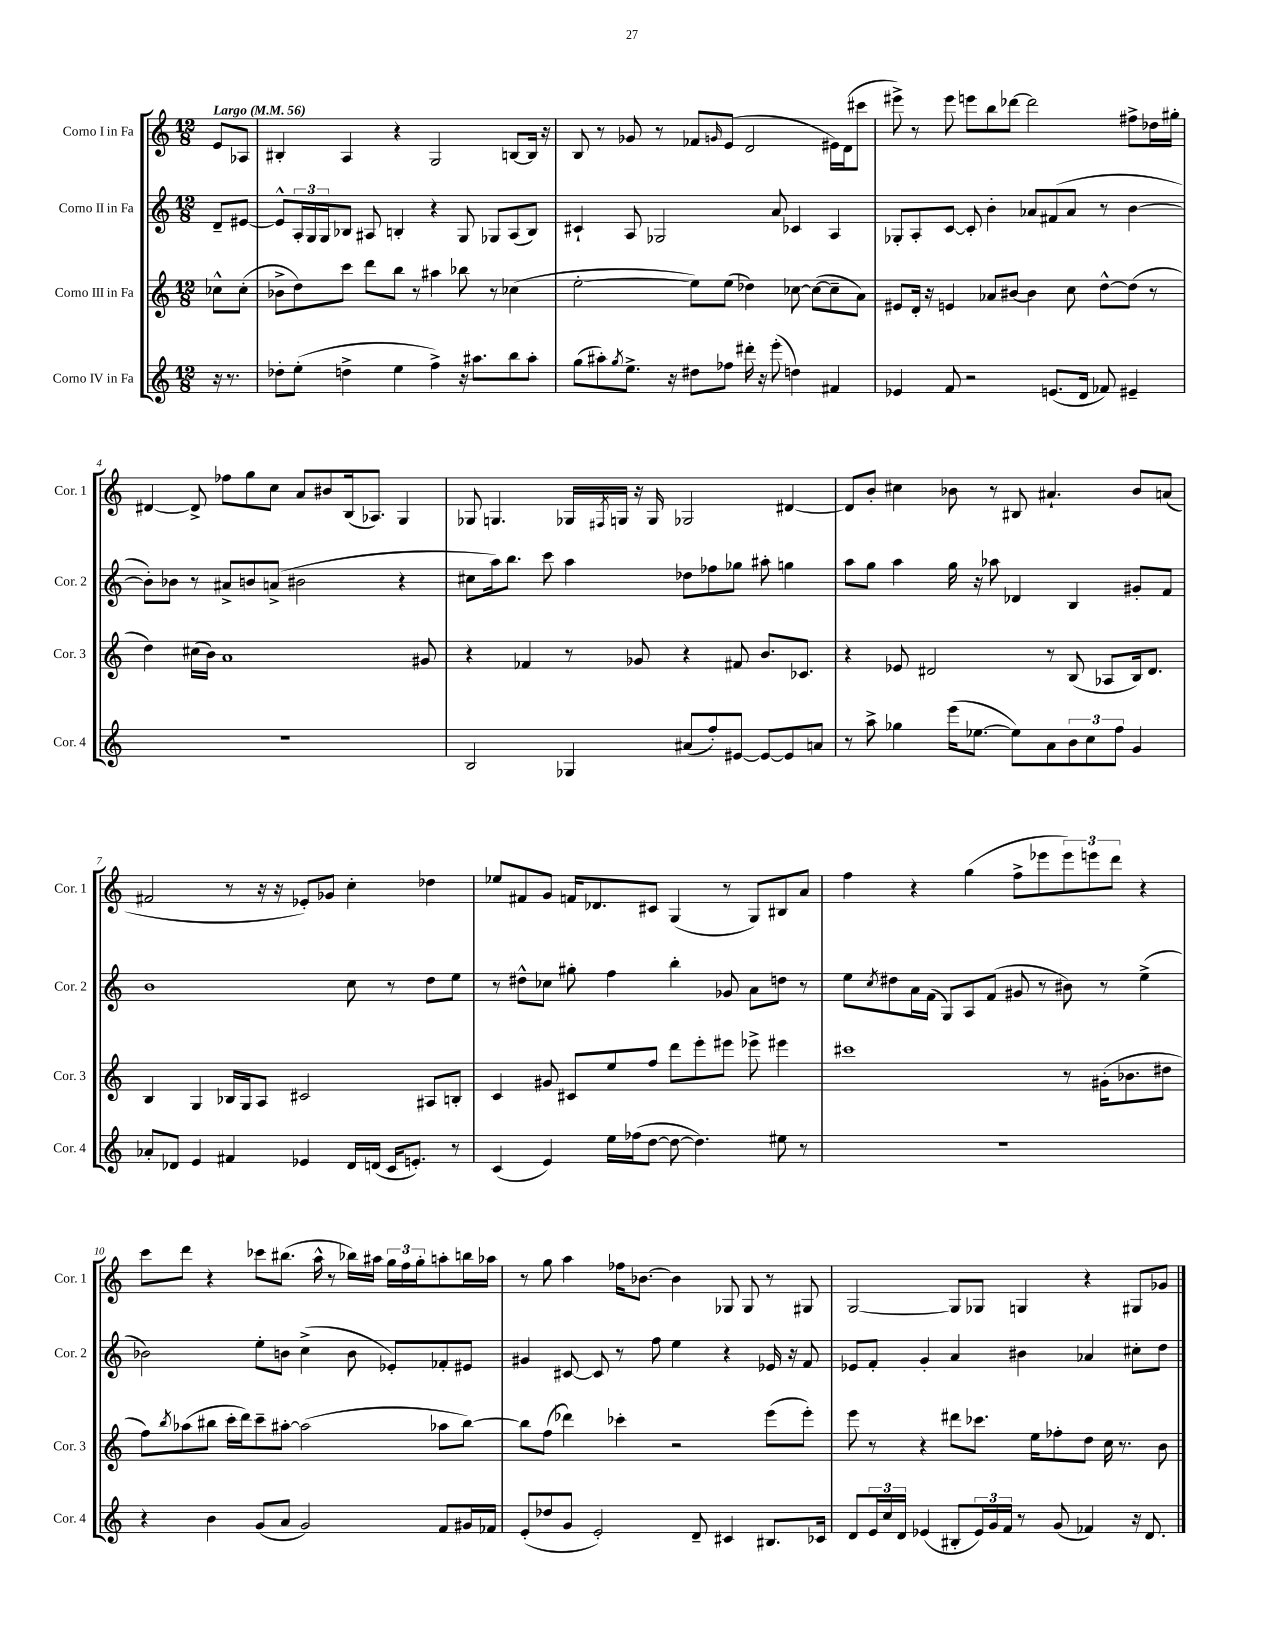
<<
\new StaffGroup <<
\new Staff = "s0" \with { instrumentName = "Corno I in Fa" shortInstrumentName = "Cor. 1" } {
    \clef treble \key c \major \numericTimeSignature \time 12/8 \partial 4 \tempo "Largo" 4 = 56
    e'8 aes8 |
    bis4-. a4 r4 g2 b8~ b16 r16 |
    b8 r8 ges'8 r8 fes'8 \grace { g'16 } e'8( d'2 eis'16) d'16( cis'''8 |
    eis'''8->) r8 eis'''8 e'''8 b''8 des'''8~ des'''2 fis''8-> des''16 gis''16-. |
    dis'4~ dis'8-> fes''8 g''8 c''8 a'8 bis'8 b16( aes8.) g4 |
    ges8 g4. ges16 \acciaccatura { fis8 } g16 r16 g16 ges2 dis'4~ |
    dis'8 b'8-. cis''4 bes'8 r8 bis8 ais'4.-! bes'8 a'8( |
    fis'2 r8 r16 r16 ees'8-.) ges'8 c''4-. des''4 |
    ees''8 fis'8 g'8 f'16 des'8. cis'8 g4( r8 g8) bis8 a'8 |
    f''4 r4 g''4( f''8-> ees'''8 \tuplet 3/2 { ees'''8) e'''8 d'''8 } r4 |
    c'''8 d'''8 r4 ces'''8 bis''8.( a''16-^ r8 bes''16) ais''16 \tuplet 3/2 { g''16 f''16 g''16-. } a''8-. b''16 aes''16 |
    r8 g''8 a''4 fes''16 bes'8.~ bes'4 ges8 ges8 r8 gis8 |
    g2~ g8 ges8 g4 r4 gis8 ges'8 \bar "|." |
}
\new Staff = "s1" \with { instrumentName = "Corno II in Fa" shortInstrumentName = "Cor. 2" } {
    \clef treble \key c \major \numericTimeSignature \time 12/8 \partial 4
    d'8-- eis'8~ |
    eis'8-^ \tuplet 3/2 { a16-. g16 g16 } bes8 ais8 b4-. r4 g8 ges8 ais8( b8) |
    cis'4-! a8 ges2 a'8 ces'4 a4 |
    ges8-. a8-. c'8~ c'8-. b'4-. aes'8 fis'8( aes'8 r8 b'4~ |
    b'8-.) bes'8 r8 ais'8-> b'8 a'8->( bis'2 r4 |
    cis''8 a''16) b''8. c'''8 a''4 des''8 fes''8 ges''8 ais''8-. g''4 |
    a''8 g''8 a''4 g''16 r16 aes''8 des'4 b4 gis'8-. f'8 |
    b'1 c''8 r8 d''8 e''8 |
    r8 dis''8-^ ces''8 gis''8-. f''4 b''4-. ges'8 a'8 d''8 r8 |
    e''8 \acciaccatura { c''8 } dis''8 a'16 f'16( g8) a8 f'8( gis'8 r8 bis'8) r8 e''4->( |
    bes'2) e''8-. b'8 c''4->( b'8 ees'8-.) fes'8-. eis'8 |
    gis'4 cis'8~ cis'8 r8 f''8 e''4 r4 ees'16 r16 f'8 |
    ees'8 f'8-. g'4-. a'4 bis'4 aes'4 cis''8-. d''8 \bar "|." |
}
\new Staff = "s2" \with { instrumentName = "Corno III in Fa" shortInstrumentName = "Cor. 3" } {
    \clef treble \key c \major \numericTimeSignature \time 12/8 \partial 4
    ces''8-^ ces''8-.( |
    bes'8-> d''8) c'''8 d'''8 b''8 r8 ais''4 bes''8 r8 ces''4( |
    e''2~-. e''8) e''8( des''4) ces''8~ ces''8~( ces''8-- a'8) |
    eis'8 d'16-. r16 e'4 aes'8 bis'8~ bis'4 c''8 d''8~-^ d''8( r8 |
    d''4) cis''16( b'16) a'1 gis'8 |
    r4 fes'4 r8 ges'8 r4 fis'8 b'8. ces'8. |
    r4 ees'8 dis'2 r8 b8( aes8 b16) dis'8. |
    b4 g4 bes16 g16 a8 cis'2 ais8 b8-. |
    c'4 gis'8 cis'8 e''8 f''8 d'''8 e'''8-. eis'''8 ees'''8-> eis'''4 |
    cis'''1 r8 gis'16-.( bes'8. dis''8 |
    f''8) \acciaccatura { b''8 } aes''8( bis''8 c'''16-. d'''16) c'''8-- ais''8~-. ais''2( aes''8 bis''8~) |
    bis''8 f''8( des'''4) ces'''4-. r2 e'''8( e'''8-.) |
    e'''8 r8 r4 dis'''8 ces'''8. e''16 fes''8-. d''8 c''16 r8. b'8 \bar "|." |
}
\new Staff = "s3" \with { instrumentName = "Corno IV in Fa" shortInstrumentName = "Cor. 4" } {
    \clef treble \key c \major \numericTimeSignature \time 12/8 \partial 4
    r16 r8. |
    des''8-. e''8-.( d''4-> e''4 f''4->) r16 ais''8. b''8 ais''8-. |
    g''8( ais''8-.) \acciaccatura { g''8 } e''8.-> r16 dis''8 fes''8 dis'''16-. r16 e'''8-.( d''4) fis'4 |
    ees'4 f'8 r2 e'8.( d'16 fes'8) eis'4-- |
    R1. |
    b2 ges4 ais'8( f''8-.) eis'8~ eis'8~ eis'8 a'8 |
    r8 a''8-> ges''4 e'''16( ees''8.~ ees''8) a'8 \tuplet 3/2 { b'8 c''8 f''8 } g'4 |
    aes'8-. des'8 e'4 fis'4 ees'4 des'16 d'16( c'16 e'8.-.) r8 |
    c'4( e'4) e''16 fes''16( d''8~ d''8~ d''4.) eis''8 r8 |
    R1. |
    r4 b'4 g'8( a'8 g'2) f'8 gis'16 fes'16 |
    e'8-.( des''8 g'8 e'2-.) d'8-- cis'4 bis8. ces'16 |
    d'8 \tuplet 3/2 { e'16 c''16 d'16 } ees'4( bis8-. \tuplet 3/2 { ees'16) g'16 f'16 } r8 g'8( fes'4) r16 d'8. \bar "|." |
}
>>
>>
